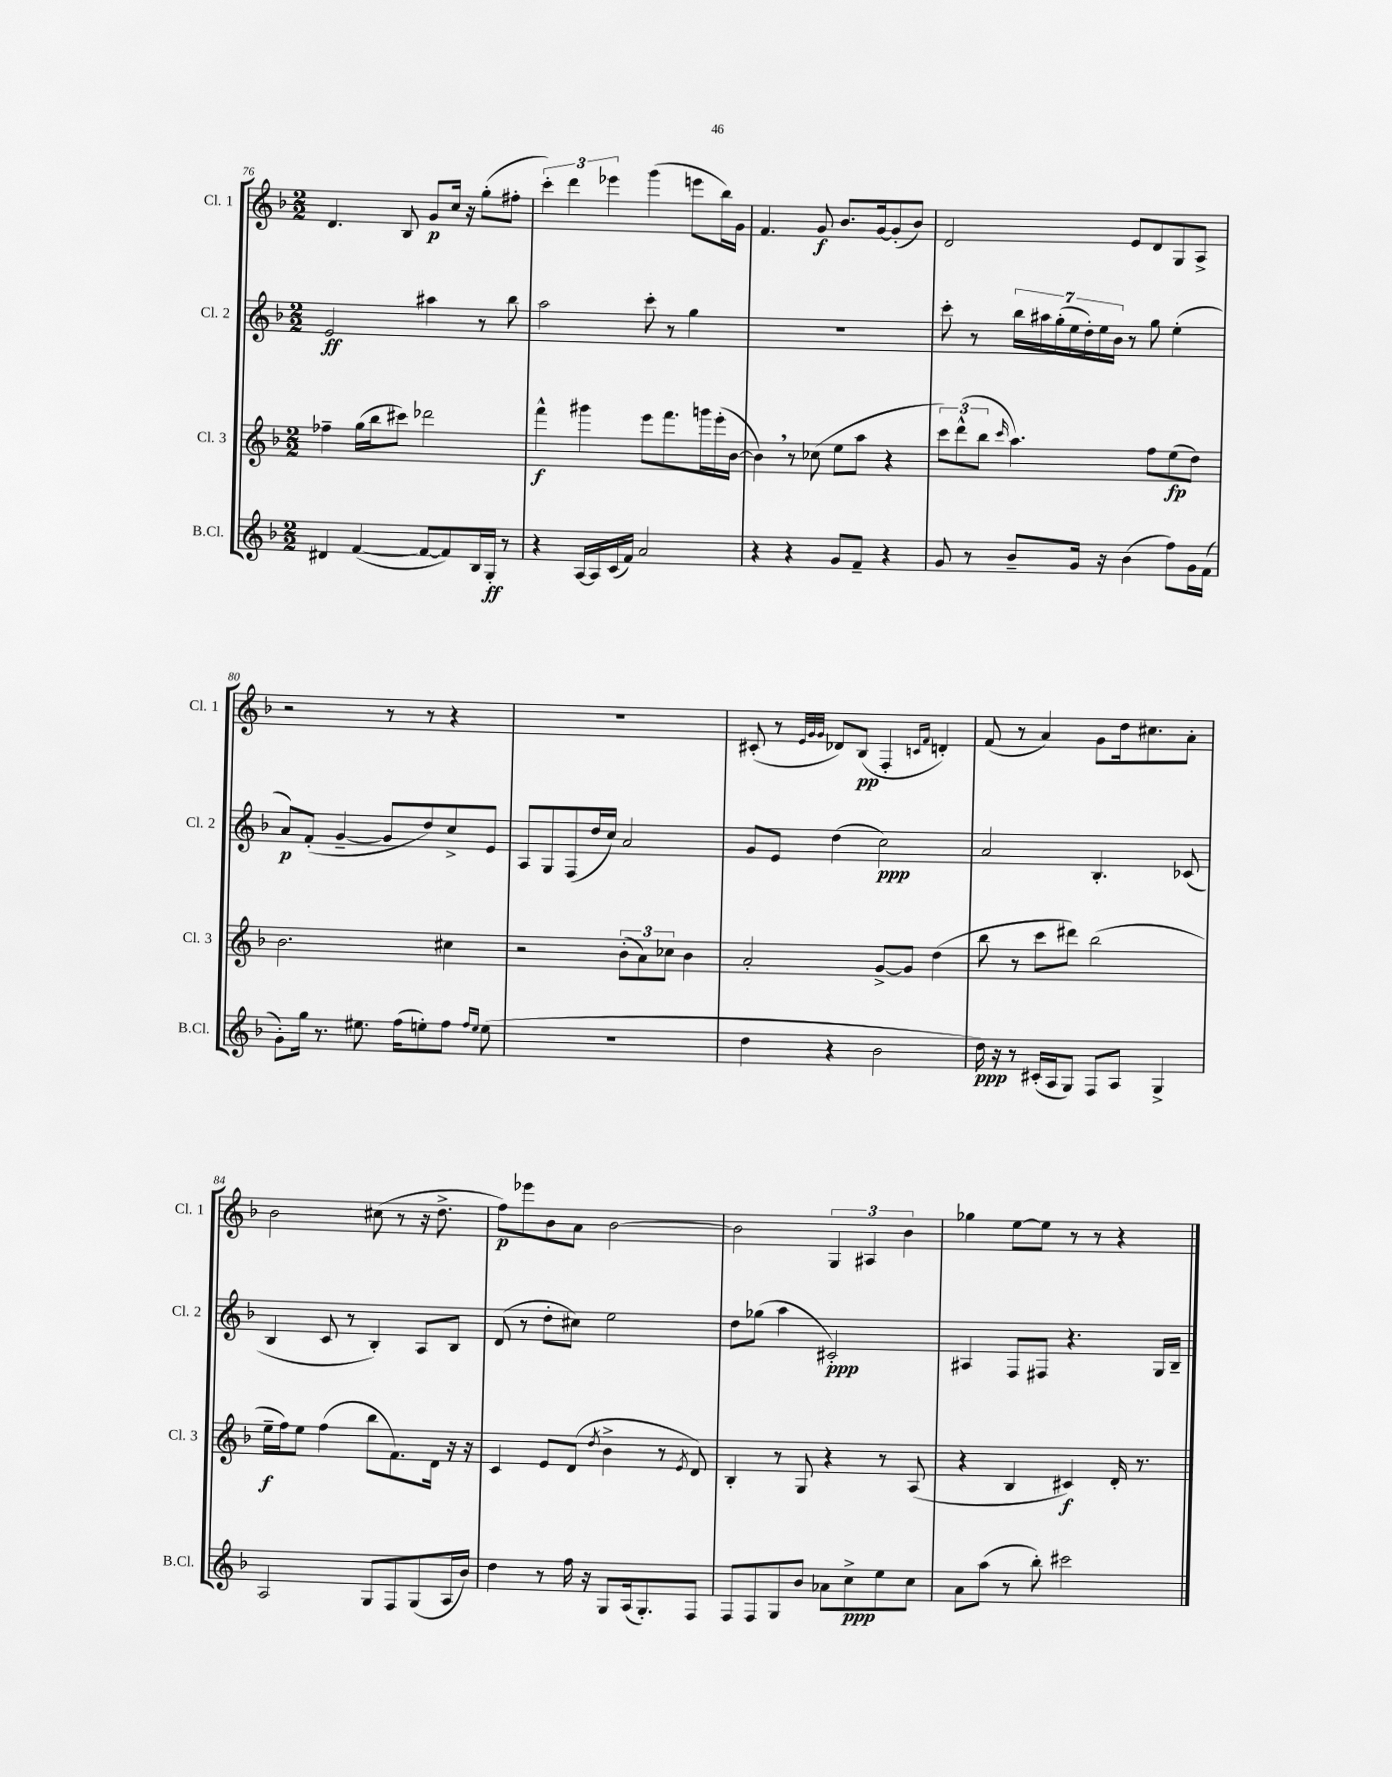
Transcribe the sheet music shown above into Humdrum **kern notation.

**kern	**kern	**kern	**kern
*staff4	*staff3	*staff2	*staff1
*clefG2	*clefG2	*clefG2	*clefG2
*k[b-]	*k[b-]	*k[b-]	*k[b-]
*M2/2	*M2/2	*M2/2	*M2/2
4d#	4ff-~	2e	4.d
([4f	(16gg	.	.
.	16bb-	.	.
.	8ccc#)	.	8B-
8f_	2ddd-	4aa#	8g
8f])	.	.	16cc
.	.	.	16r
16B-	.	8r	(8gg'
16G'	.	.	.
8r	.	8bb-	8ff#'
=	=	=	=
4r	4fff^^	2aa	6ccc')
.	.	.	6ddd
[16A	4ggg#	.	.
16A]	.	.	.
.	.	.	6eee-
(16c	.	.	.
16f)	.	.	.
2a	8eee	8ccc'	(4ggg
.	8.fff	8r	.
.	.	4gg	8eee
.	16ggg	.	.
.	(16eee'	.	16bb-)
.	[16b-	.	16g
=	=	=	=
4r	4b-])	1r	4.f
4r	8r	.	.
.	(8cc-	.	8g
8g	8ee	.	8.b-
8f~	8aa	.	.
.	.	.	[16g
4r	4r	.	(8g']
.	.	.	8b-)
=	=	=	=
8g	12ccc)	8ccc'	2d
.	(12ddd^^	.	.
8r	.	8r	.
.	12bb-	.	.
.	16qqccc	.	.
8b-~	4.aa)	28bb-	.
.	.	28aa#	.
.	.	(28gg'	.
.	.	28ee	.
16g	.	.	.
.	.	28dd')	.
.	.	28ee	.
16r	.	.	.
.	.	28b-	.
(4b-	.	8r	8e
.	8ff	8gg	8d
8ff)	(8ee	(4ee'	8G
16g	8dd)	.	8A^
(16f	.	.	.
=	=	=	=
8g')	2.b-	8a)	2r
16gg	.	(8f'	.
8.r	.	.	.
.	.	[4g~	.
8.ee#	.	.	.
.	.	8g]	8r
(16ff	.	.	.
8ee')	.	8dd)	8r
8ff	4cc#	8cc^	4r
16qqff	.	.	.
16qqee	.	.	.
(8ee	.	8e	.
=	=	=	=
1r	2r	8A	1r
.	.	8G	.
.	.	(8F	.
.	.	16dd	.
.	.	16cc)	.
.	(12b-'	2a	.
.	12a)	.	.
.	12cc-	.	.
.	4b-	.	.
=	=	=	=
4dd	2a'	8g	(8c#'
.	.	8e	8r
.	.	.	32qqe
.	.	.	32qqg
.	.	.	32qqg
4r	.	(4dd	8d-)
.	.	.	(8B-
2b-	[8g^	2cc)	4F'
.	8g]	.	.
.	.	.	16qqc
.	.	.	16qqf
.	(4dd	.	4d')
=	=	=	=
16dd)	8bb-	2a	(8f
16r	.	.	.
8r	8r	.	8r
(16c#'	8ccc	.	4a)
16A	.	.	.
8G)	8ddd#)	.	.
8F	(2bb-	4.B-'	8g
8A	.	.	16dd
.	.	.	8.cc#
4G^	.	.	.
.	.	(8c-	8a'
=	=	=	=
2A	16ee~	4B-	2b-
.	16ff)	.	.
.	8ee	.	.
.	(4ff	8c	.
.	.	8r	.
8G	8bb-	4B-')	(8cc#
8F	8.f)	.	8r
(8G	.	8A	16r
.	16d	.	8.dd^
16A	16r	8B-	.
16b-)	16r	.	.
=	=	=	=
4dd	4c	(8d	8ff)
.	.	8r	8eee-
8r	8e	8dd'	8b-
16ff	(8d	8cc#)	8a
16r	.	.	.
.	8qdd	.	.
8G	4b-^	2ee	[2b-
(16A	.	.	.
8.G')	.	.	.
.	8r	.	.
.	8qe	.	.
8F	8d)	.	.
=	=	=	=
8F	4B-'	8dd	2b-]
8F	.	(8gg-	.
8G	8r	4aa	.
8b-	8G	.	.
8a-	4r	2c#')	6G
8cc^	.	.	.
.	.	.	6A#
8ee	8r	.	.
.	.	.	6b-
8cc	(8A	.	.
=	=	=	=
8a	4r	4A#	4gg-
(8aa	.	.	.
8r	4B-	8F	[8ee
8bb-')	.	8F#	8ee]
2ccc#	4c#)	4.r	8r
.	.	.	8r
.	16d'	.	4r
.	8.r	.	.
.	.	16G	.
.	.	16B-~	.
==	==	==	==
*-	*-	*-	*-
